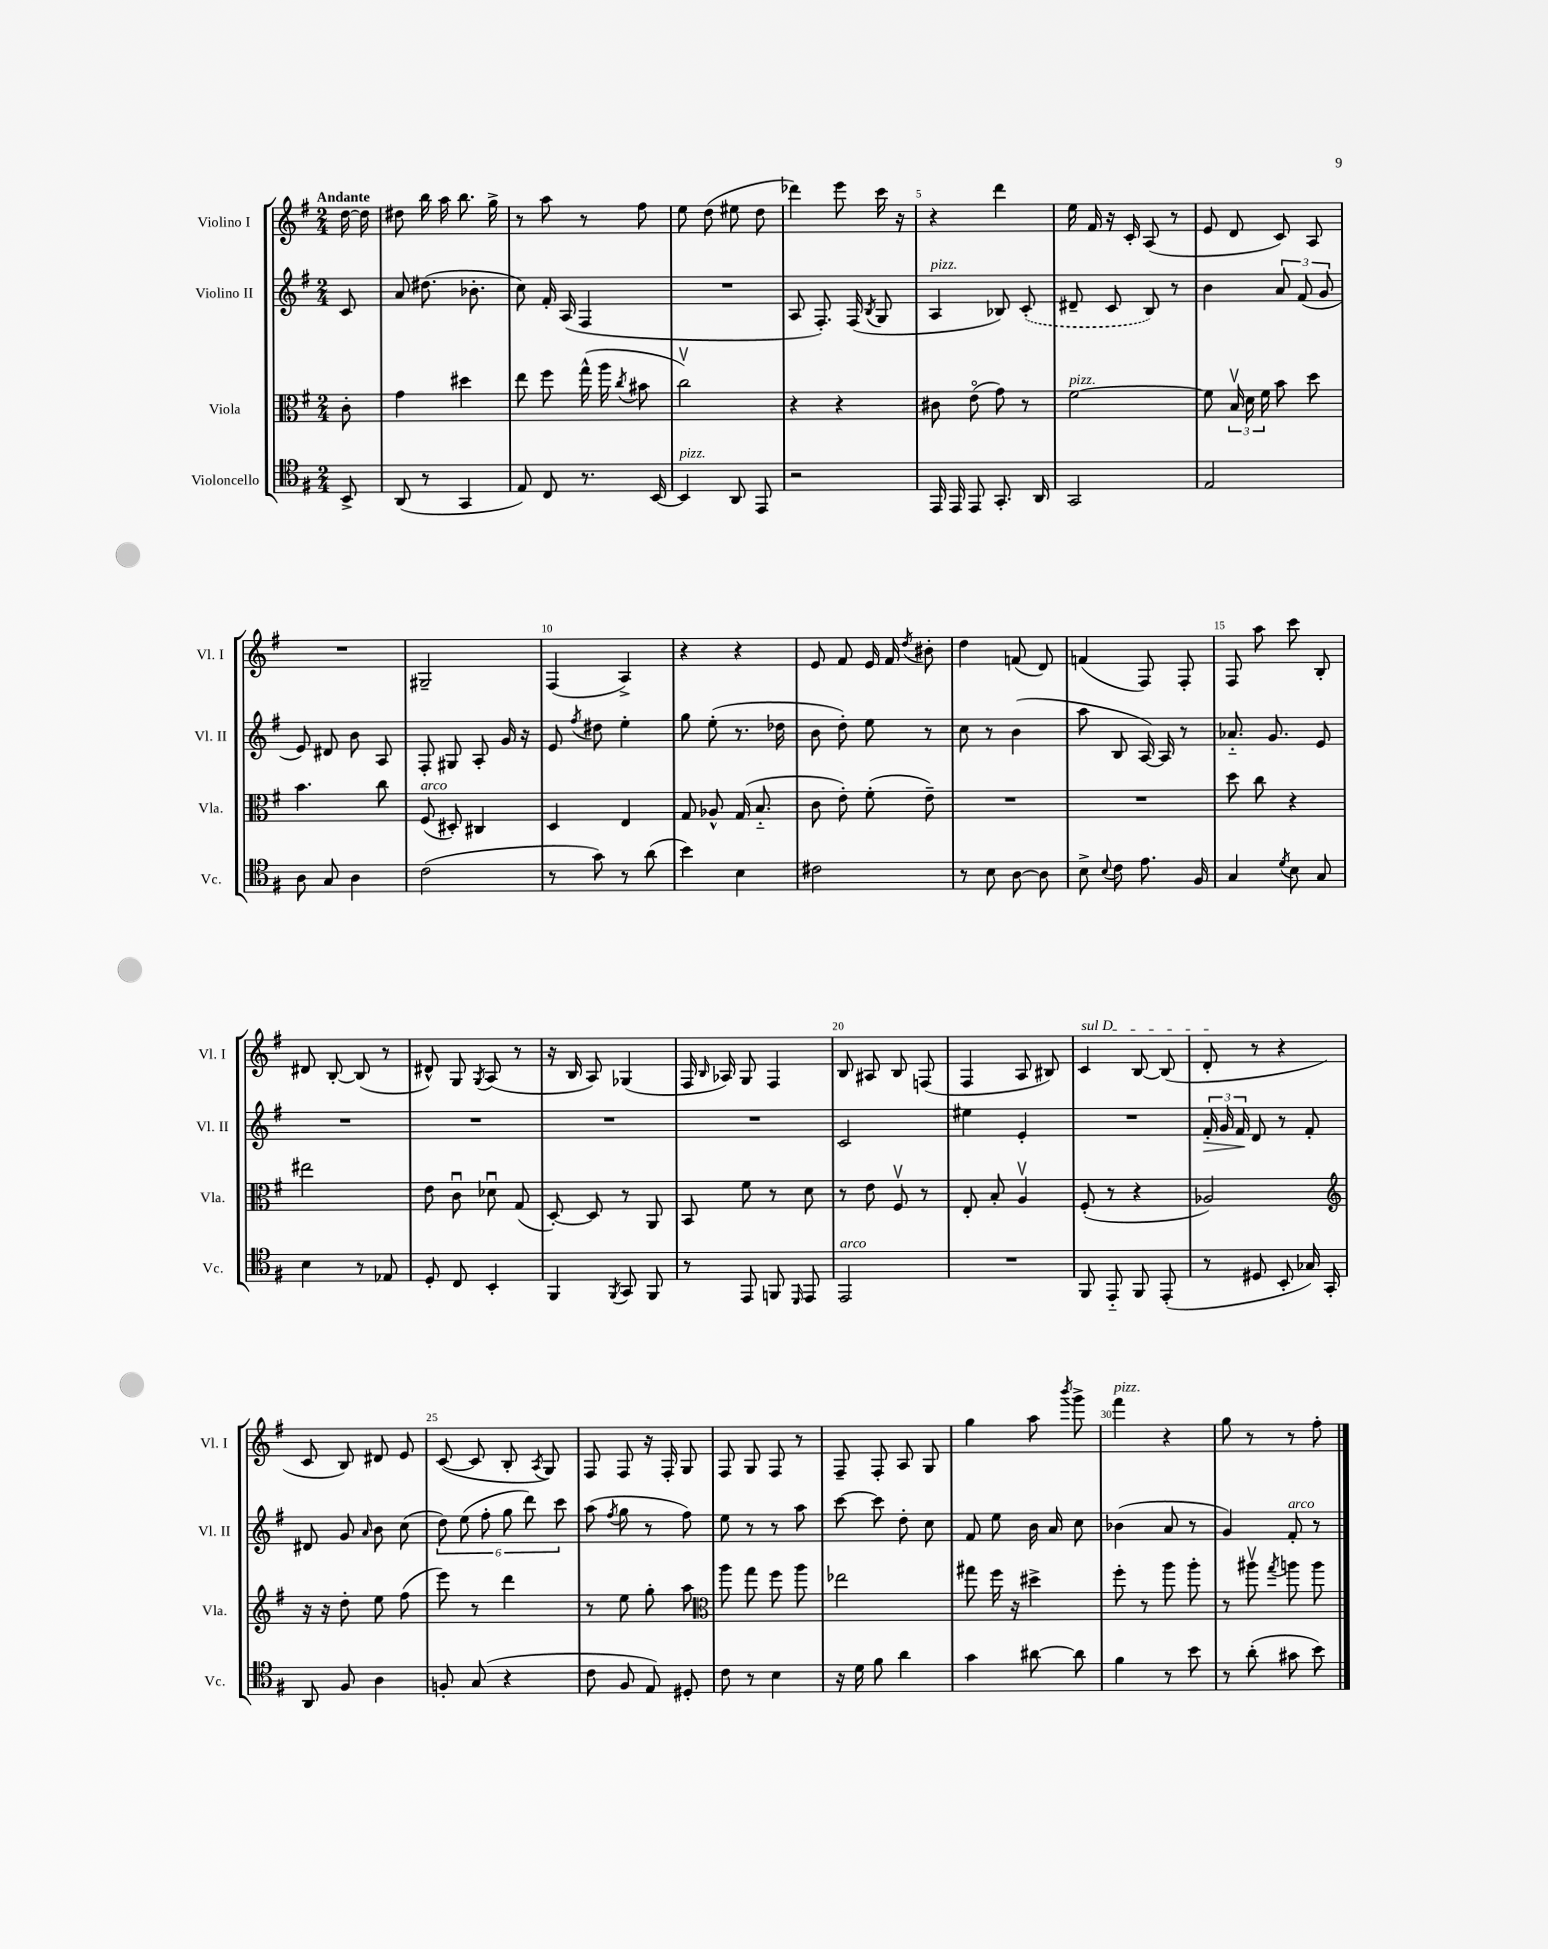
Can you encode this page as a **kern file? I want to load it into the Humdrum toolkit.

**kern	**kern	**kern	**dynam	**kern
*part4	*part3	*part2	*part2	*part1
*staff4	*staff3	*staff2	*staff2	*staff1
*I"Violoncello	*I"Viola	*I"Violino II	*	*I"Violino I
*I'Vc.	*I'Vla.	*I'Vl. II	*	*I'Vl. I
*clefC4	*clefC3	*clefG2	*	*clefG2
*k[f#]	*k[f#]	*k[f#]	*	*k[f#]
*M2/4	*M2/4	*M2/4	*	*M2/4
=	=	=	=	=
!	!	!	!	!LO:TX:a:B:t=Andante
8BB^/	8c'\	8c/	.	[16dd\
.	.	.	.	16dd\]
=1	=1	=1	=1	=1
(8AA/	4g\	8a/	.	8dd#X\
8r	.	(8.dd#X\	.	16bb\
.	.	.	.	16aa\
4GG/	4dd#X\	.	.	8.bb\
.	.	8.b-X'\	.	.
.	.	.	.	16gg^\
=2	=2	=2	=2	=2
8E/)	8ee\	8cc\)	.	8r
8C/	8ff#\	16f#'/	.	8aa\
.	.	(16A/	.	.
8.r	(16gg^^\	4F#/	.	8r
.	16aa\	.	.	.
.	8qcc/	.	.	.
.	8b#X\	.	.	8ff#\
[16BB/	.	.	.	.
=3	=3	=3	=3	=3
!LO:TX:a:i:t=pizz.	!	!	!	!
4BB/]	2ccv\)	2r	.	8ee\
.	.	.	.	(8dd\
8AA/	.	.	.	8ee#X\
8EE/	.	.	.	8dd\
=4	=4	=4	=4	=4
2r	4r	8A/	.	4ddd-X\)
.	.	8.F#'/)	.	.
.	4r	.	.	8eee\
.	.	(16F#/	.	.
.	.	8qB/	.	.
.	.	8G/	.	16ccc\
.	.	.	.	16r
=5	=5	=5	=5	=5
!	!	!LO:TX:a:i:t=pizz.	!	!
16EE/	8c#X\	4A/	.	4r
16EE/	.	.	.	.
8EE/	(8e\	.	.	.
8.GG'/	8g\)	8B-X/)	.	4ddd\
.	8r	(8c'/	.	.
16AA/	.	.	.	.
=6	=6	=6	=6	=6
!	!LO:TX:a:i:t=pizz.	!	!	!
2GG/	[2f#\	8d#X~/	.	16ee\
.	.	.	.	16f#/
.	.	8c/	.	16r
.	.	.	.	16c'/
.	.	8B/)	.	(8A/
.	.	8r	.	8r
=7	=7	=7	=7	=7
2E/	8f#\]	4b\	.	8e/
.	24Bv/	.	.	8d/
.	24d\	.	.	.
.	24f#\	.	.	.
.	8b\	12a/	.	8c/)
.	.	(12f#/	.	.
.	8dd\	.	.	8A/
.	.	12g/	.	.
!!LO:LB:g=z
=8	=8	=8	=8	=8
8A\	4.b\	8e/)	.	2r
8G/	.	8d#X/	.	.
4A\	.	8b\	.	.
.	8cc\	8A/	.	.
=9	=9	=9	=9	=9
!	!LO:TX:a:i:t=arco	!	!	!
(2c\	(8F#/	8F#'/	.	2G#X~/
.	8D#X'/)	8G#X/	.	.
.	4C#X/	8A'/	.	.
.	.	16g/	.	.
.	.	16r	.	.
=10	=10	=10	=10	=10
8r	4D/	8e/	.	(4F#/
.	.	8qff#/	.	.
8g\)	.	8dd#X\	.	.
8r	4E/	4ee'\	.	4A^/)
(8a\	.	.	.	.
=11	=11	=11	=11	=11
4b\)	8G/	8gg\	.	4r
.	8A-X^^/	(8ee'\	.	.
4B\	(16G/	8.r	.	4r
.	8.B/	.	.	.
.	.	16dd-X\	.	.
=12	=12	=12	=12	=12
2c#X\	8c\	8b\	.	8e/
.	8e'\)	8dd'\)	.	8f#/
.	(8f#'\	8ee\	.	16e/
.	.	.	.	16f#/
.	.	.	.	8qdd/
.	8e~\)	8r	.	8b#X'\
=13	=13	=13	=13	=13
8r	2r	8cc\	.	4dd\
8B\	.	8r	.	.
[8A\	.	(4b\	.	(8fn/
8A\]	.	.	.	8d/)
=14	=14	=14	=14	=14
8B^\	2r	8aa\	.	(4fn/
8qqB/	.	.	.	.
8c\	.	8B/	.	.
8.e\	.	[16A/)	.	8F#/)
.	.	16A/]	.	.
.	.	8r	.	8F#'/
16F#/	.	.	.	.
=15	=15	=15	=15	=15
4G/	8dd\	8.a-X/	.	8F#/
.	8cc\	.	.	8aa\
.	.	8.g/	.	.
8qd/	.	.	.	.
8B\	4r	.	.	8ccc\
8G/	.	8e/	.	8B'/
!!LO:LB:g=z
=16	=16	=16	=16	=16
4B\	2ee#X\	2r	.	8d#X/
.	.	.	.	[8B'/
8r	.	.	.	(8B/]
8E-X/	.	.	.	8r
=17	=17	=17	=17	=17
8D'/	8e\	2r	.	8d#X^^/)
8C/	8cu\	.	.	8G/
.	.	.	.	8qG/
4BB'/	8d-Xu\	.	.	(8A/
.	(8G/	.	.	8r
=18	=18	=18	=18	=18
4FF#/	[8D'/)	2r	.	16r
.	.	.	.	16B/
.	8D/]	.	.	8A/)
8qFF#/	.	.	.	.
8GG/	8r	.	.	(4G-X/
8FF#/	8AA/	.	.	.
=19	=19	=19	=19	=19
8r	8BB/	2r	.	16F#/
.	.	.	.	16qqB/
.	.	.	.	16A-X/)
8EE/	8f#\	.	.	8G/
8FFn/	8r	.	.	4F#/
16qqDD/	.	.	.	.
8EE/	8d\	.	.	.
=20	=20	=20	=20	=20
!LO:TX:a:i:t=arco	!	!	!	!
2EE/	8r	2c/	.	8B/
.	8e\	.	.	8A#X/
.	8F#v/	.	.	8B/
.	8r	.	.	(8Fn/
=21	=21	=21	=21	=21
2r	8E'/	4ee#X\	.	4F#/
.	8B'/	.	.	.
.	4Av/	4e'/	.	8A/
.	.	.	.	8B#X/)
=22	=22	=22	=22	=22
!	!	!	!	!LO:TX:a:i:t=sul D
8FF#/	(8F#'/	2r	.	4c/
8EE/	8r	.	.	.
8FF#/	4r	.	.	[8B/
(8EE'/	.	.	.	(8B/]
=23	=23	=23	=23	=23
!	!	!	!LO:HP:b	!
8r	2A-X/)	24f#'/	>	8d'/
.	.	24g/	.	.
.	.	24f#/	.	.
8D#X/	.	8d/	]	8r
8BB'/	.	8r	.	4r
16G-X/)	.	8f#'/	.	.
16GG'/	.	.	.	.
!!LO:LB:g=z
=24	=24	=24	=24	=24
*	*clefG2	*	*	*
8AA/	16r	8d#X/	.	8c/
.	16r	.	.	.
8F#/	8dd'\	8g/	.	8B/)
.	.	16qqa/	.	.
4A\	8ee\	8b\	.	8d#X/
.	(8ff#\	(8cc\	.	8e/
=25	=25	=25	=25	=25
8Fn'/	8eee\)	12dd\)	.	([8c/
.	.	(12ee\	.	.
(8G/	8r	.	.	8c/]
.	.	12ff#'\	.	.
4r	4ddd\	12gg\	.	8B'/
.	.	12ddd\)	.	.
.	.	.	.	8qA/
.	.	.	.	8G/)
.	.	12ccc\	.	.
=26	=26	=26	=26	=26
8c\	8r	(8aa\	.	8F#/
.	.	8qff#/	.	.
8F#/	8ee\	8gg\	.	8F#/
8E/)	8gg'\	8r	.	16r
.	.	.	.	16F#'/
8D#X'/	8aa\	8ff#\)	.	8G/
=27	=27	=27	=27	=27
*	*clefC3	*	*	*
8c\	8aa\	8ee\	.	8F#/
8r	8gg\	8r	.	8G/
4B\	8ff#\	8r	.	8F#/
.	8aa\	8aa\	.	8r
=28	=28	=28	=28	=28
16r	2ee-X\	[8ccc\	.	8F#~/
16d\	.	.	.	.
8f#\	.	8ccc\]	.	8F#'/
4a\	.	8dd'\	.	8A/
.	.	8cc\	.	8G/
=29	=29	=29	=29	=29
4g\	8gg#X\	8f#/	.	4gg\
.	16ff#\	8ee\	.	.
.	16r	.	.	.
[8a#X\	4dd#X^\	16b\	.	8aa\
.	.	16a/	.	.
.	.	.	.	8qbbb/
8a#\]	.	8cc\	.	8ggg^\
=30	=30	=30	=30	=30
!	!	!	!	!LO:TX:a:i:t=pizz.
4f#\	8ff#'\	(4b-X\	.	4fff#\
.	8r	.	.	.
8r	8aa\	8a/	.	4r
8b\	8aa'\	8r	.	.
=31	=31	=31	=31	=31
8r	8r	4g/)	.	8gg\
(8a'\	8aa#Xv\	.	.	8r
.	8qgg/	.	.	.
!	!	!LO:TX:a:i:t=arco	!	!
8g#X\	8aan\	8f#'/	.	8r
8b\)	8aa\	8r	.	8ff#'\
==	==	==	==	==
*-	*-	*-	*-	*-
